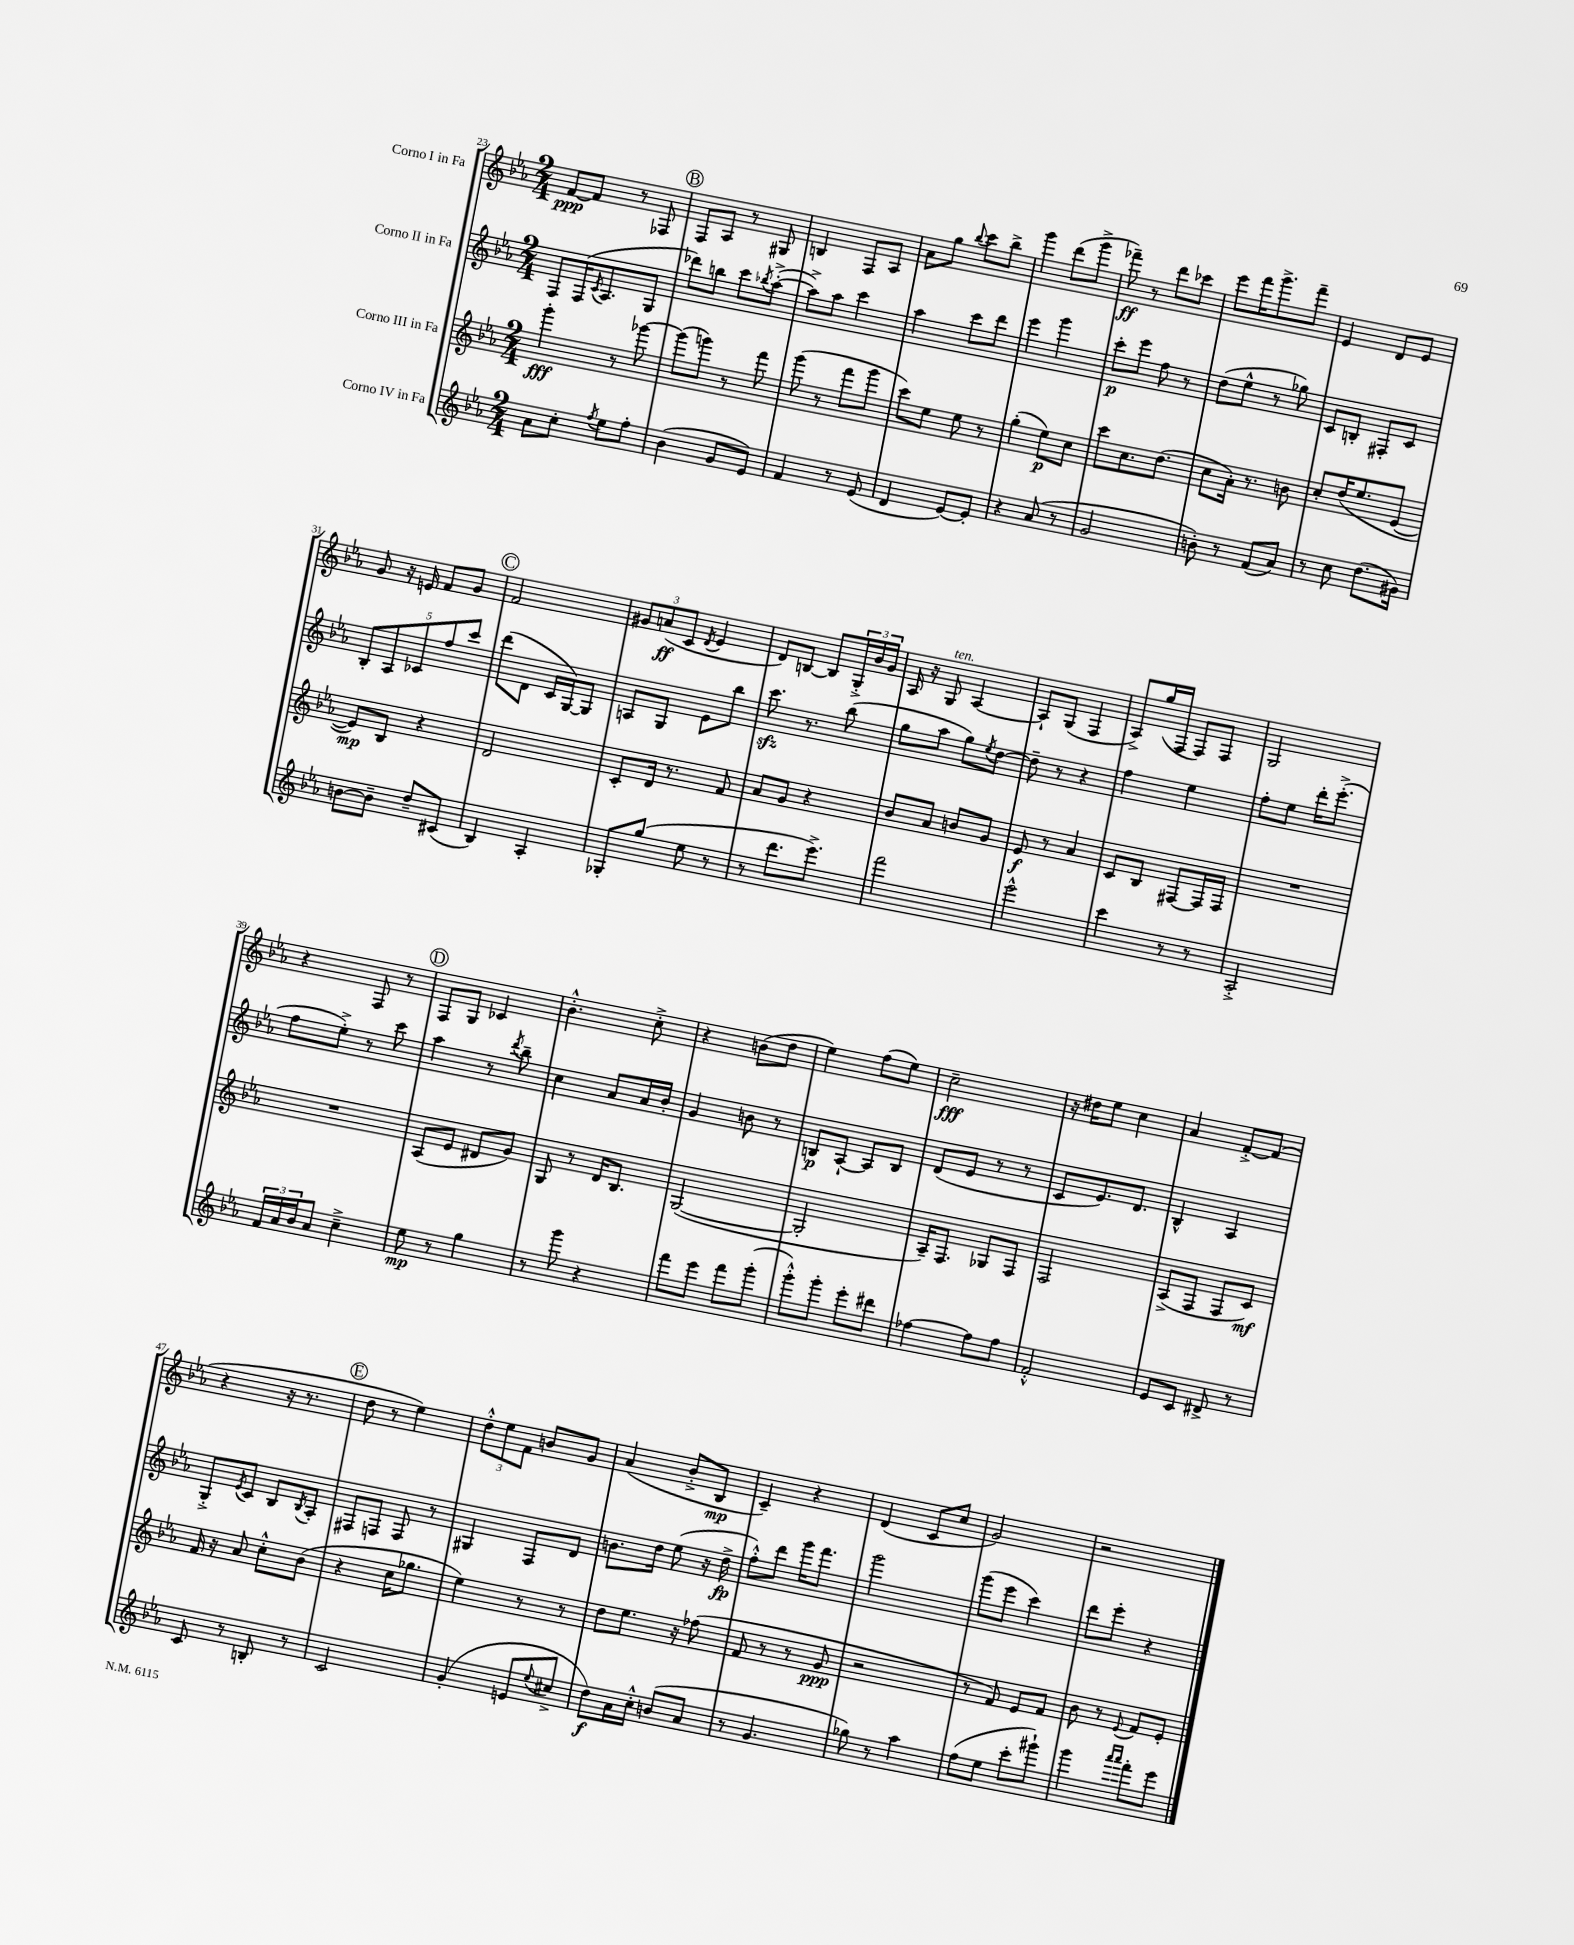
<<
\new StaffGroup <<
\new Staff = "s0" \with { instrumentName = "Corno I in Fa" } {
    \clef treble \key ees \major \numericTimeSignature \time 2/4
    f'8~\ppp f'8 r8 fes8 |
    \mark \markup { \circle "B" } f8 aes8 r8 gis8 |
    b4 f8 aes8 |
    aes'8 g''8 \appoggiatura { bes''8 } c'''8 bes''8-> |
    g'''4 d'''8( g'''8-> |
    fes'''8--\ff) r8 d'''8 ces'''8 |
    ees'''8 f'''16 g'''8.-> f'''8-- |
    ees'4 d'8 ees'8 |
    g'8 r16 e'16 f'8 g'8 |
    \mark \markup { \circle "C" } f'2 |
    \tuplet 3/2 { gis'8 a'8\ff( c'8 } \acciaccatura { d'8 } ees'4 |
    d'8) b8~ b8 \tuplet 3/2 { g16-.-> bes'16 g'16 } |
    aes16 r16 g8^\markup { \italic "ten." } aes4~ |
    aes8-! g8( f4 |
    aes8->) g''16( f16 f8) f8 |
    g2 |
    r4 f8 r8 |
    \mark \markup { \circle "D" } f8 g8 ces'4 |
    bes'4.-.-^ c''8-.-> |
    r4 b'8( d''8 |
    ees''4) f''8( ees''8) |
    c''2--\fff |
    r16 dis''16 ees''8 c''4 |
    aes'4 f'8~-.-> f'8( |
    r4 r16 r8. |
    \mark \markup { \circle "E" } d''8 r8 ees''4) |
    \tuplet 3/2 { d''8-.-^ ees''8 f'8 } b'8 g'8 |
    aes'4( bes'8-.-> bes8\mp |
    c'4--) r4 |
    d'4( c'8 c''8 |
    g'2) |
    r2 \bar "|." |
}
\new Staff = "s1" \with { instrumentName = "Corno II in Fa" } {
    \clef treble \key ees \major \numericTimeSignature \time 2/4
    f8 f16( \acciaccatura { c'8 } aes8. g8 |
    \mark \markup { \circle "B" } des'''8) b''8 c'''8 \acciaccatura { bes''8 } aes''8~-.->( |
    aes''8->) aes''8 c'''4 |
    aes''4 c'''8 d'''8 |
    ees'''4 g'''4 |
    c'''8-.\p ees'''8 f''8 r8 |
    d''8( ees''8-^ r8 ges''8) |
    c'8 b8-. fis8-. c'8 |
    \tuplet 5/4 { bes8-. aes8 ces'8 f''8 c'''8 } |
    \mark \markup { \circle "C" } d'''8( d'8 c'16 g16~) g8 |
    a8 g8 ees'8 bes''8 |
    c'''8.\sfz r8. bes''8( |
    g''8 aes''8 g''8) \acciaccatura { ees''8 } d''8~ |
    d''8-- r8 r4 |
    f''4 ees''4 |
    f''8-. ees''8 d'''16-. ees'''8.-.->( |
    f''8 ees''8-.->) r8 c'''8 |
    \mark \markup { \circle "D" } aes''4 r8 \acciaccatura { d'''8 } bes''8-- |
    c''4 aes'8 aes'16 bes'16-. |
    g'4 b'8 r8 |
    b8\p aes8~-! aes8 b8 |
    d'8( ees'8 r8 r8 |
    c'8 ees'8.) d'8. |
    bes4-^ aes4 |
    g8-.-> \acciaccatura { ees'8 } c'8 bes8 \acciaccatura { bes8 } aes8-. |
    \mark \markup { \circle "E" } fis8 f8 f8 r8 |
    gis4 f8 d'8 |
    b'8. d''16 ees''8( r16 d''16->\fp |
    f''8-.-^) d'''8 g'''16 f'''8. |
    g'''2 |
    g'''8( ees'''8 c'''4) |
    d'''8 ees'''8-. r4 \bar "|." |
}
\new Staff = "s2" \with { instrumentName = "Corno III in Fa" } {
    \clef treble \key ees \major \numericTimeSignature \time 2/4
    g'''4-.\fff r8 ges'''8~ |
    \mark \markup { \circle "B" } ges'''8( g'''8) r8 f'''8 |
    g'''8( r8 f'''8 g'''8 |
    c'''8) ees''8 ees''8 r8 |
    g''4-.( ees''8\p) c''8 |
    c'''8 c''8. d''8.( |
    c''8 aes'16-.) r8. b'8 |
    c''8-. d''16( ees''8. ees'8~ |
    ees'8\mp) bes8 r4 |
    \mark \markup { \circle "C" } d'2 |
    c'8-. d'16 r8. f'8 |
    aes'8 g'8 r4 |
    bes'8 aes'8 b'8 g'8 |
    ees'8\f r8 aes'4 |
    c'8 bes8 fis8~ fis16 fis16 |
    R2 |
    R2 |
    \mark \markup { \circle "D" } aes8( ees'8 dis'8 g'8) |
    g8 r8 d'16 bes8. |
    g2~( |
    g2-. |
    aes16--) f8. ges8 f8 |
    f2 |
    aes8->( f8 f8 c'8\mf) |
    f'16 r16 aes'8 c''8-.-^ bes'8( |
    \mark \markup { \circle "E" } r4 c''16 ges''8. |
    ees''4) r8 r8 |
    d''8 ees''8. r16 fes''8( |
    f'8 r8 r8 g'8\ppp |
    r2 |
    r8 f'8) ees'8 f'8 |
    bes'8 r8 \appoggiatura { ees'8 } f'8 ees'8-. \bar "|." |
}
\new Staff = "s3" \with { instrumentName = "Corno IV in Fa" } {
    \clef treble \key ees \major \numericTimeSignature \time 2/4
    aes'8 c''8-. \acciaccatura { f''8 } ees''8 f''8-. |
    \mark \markup { \circle "B" } bes'4( g'8 ees'8) |
    f'4 r8 ees'8( |
    d'4 ees'8~) ees'8-. |
    r4 aes'8( r8 |
    g'2 |
    b'8-.) r8 f'8( aes'8) |
    r8 c''8 d''8.( gis'16) |
    b'8~ b'8-- d''8-- cis'8( |
    \mark \markup { \circle "C" } bes4) aes4-. |
    ges8-. g''8( ees''8 r8 |
    r8 d'''8. ees'''8.->) |
    f'''2 |
    ees'''2-^ |
    c'''4 r8 r8 |
    aes2-.-> |
    \tuplet 3/2 { f'16 aes'16 bes'16 } aes'8 c''4---> |
    \mark \markup { \circle "D" } ees''8\mp r8 g''4 |
    r8 g'''8 r4 |
    f'''8 ees'''8 f'''8 g'''8-.( |
    g'''8-.-^) g'''8-. ees'''8-. dis'''8 |
    fes''4~ fes''8 fes''8 |
    f'2-.-^ |
    ees'8 c'8 dis'8-> r8 |
    c'8 r8 b8-. r8 |
    \mark \markup { \circle "E" } c'2 |
    g'4-.( e'8 \appoggiatura { ees''8 } cis''8-> |
    d''8\f) aes'16 c''16-.-^ b'8( aes'8 |
    r8 g'4. |
    ges''8) r8 aes''4 |
    f''8( ees''8 c'''8-. gis'''8-!) |
    g'''4 \grace { aes'''16 aes'''16 } f'''8-. ees'''8 \bar "|." |
}
>>
>>
\layout { \context { \Score currentBarNumber = #23 } }
